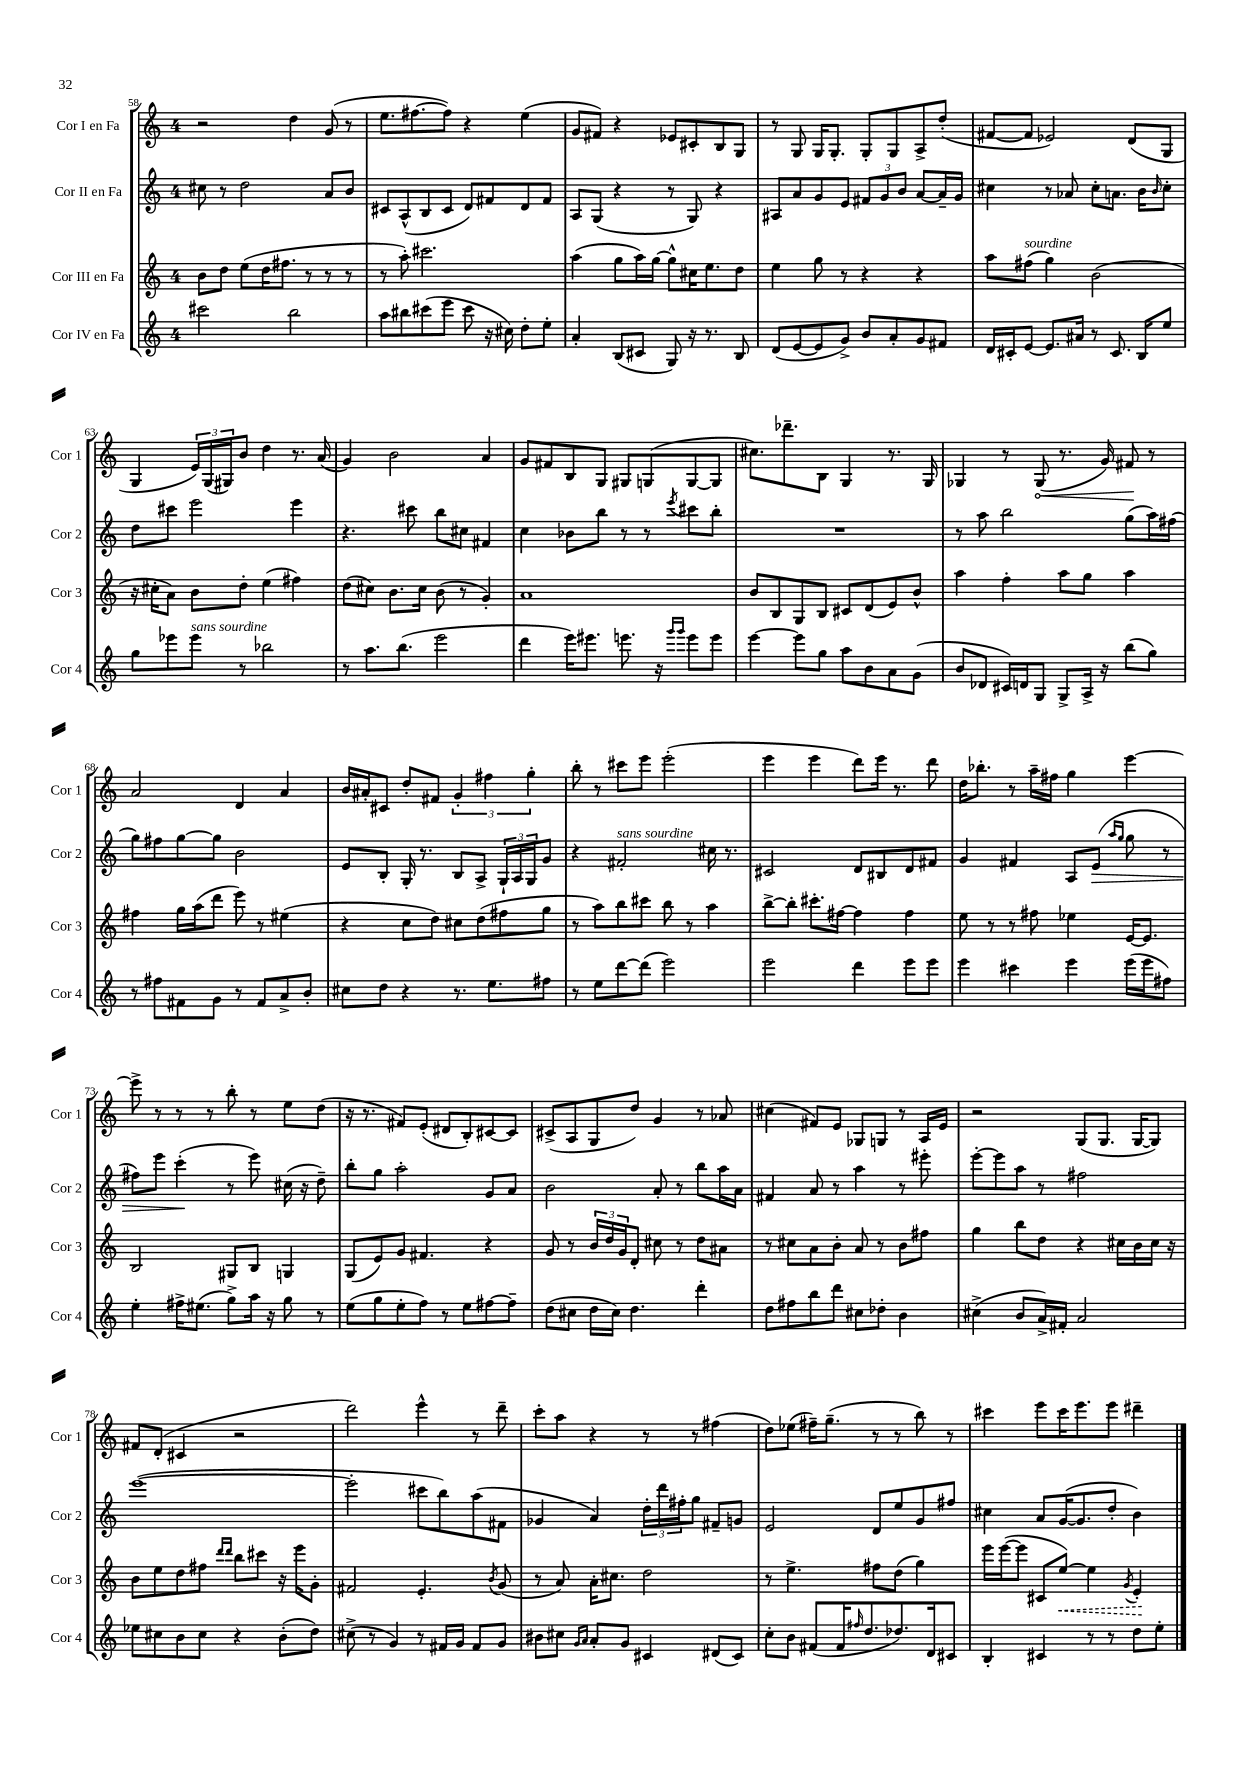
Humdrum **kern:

**kern	**kern	**kern	**kern
*staff4	*staff3	*staff2	*staff1
*clefG2	*clefG2	*clefG2	*clefG2
*k[]	*k[]	*k[]	*k[]
*M4/4	*M4/4	*M4/4	*M4/4
2ccc#	8b	8cc#	2r
.	8dd	8r	.
.	(8ee	2dd	.
.	16dd	.	.
.	8.ff#	.	.
2bb	.	.	4dd
.	8r	.	.
.	8r	8a	(8g
.	8r	8b	8r
=	=	=	=
8aa	8r	8c#	8.ee
8bb#	8aa')	(8A^^	.
.	.	.	[8.ff#
(8ccc#	2.ccc#	8B	.
8eee	.	8c#	8ff#])
8ccc#	.	8d)	4r
16r	.	8f#	.
16cc#)	.	.	.
8dd'	.	8d	(4ee
8ee'	.	8f#	.
=	=	=	=
4a'	(4aa	8A	8g
.	.	(8G	8f#)
(8B	8gg	4r	4r
8c#	16aa)	.	.
.	[16gg	.	.
8G)	8gg^^]	8r	8e-
16r	16cc#	8G)	8c#'
8.r	8.ee	.	.
.	.	4r	8B
8B	8dd	.	8G
=	=	=	=
(8d	4ee	8A#	8r
[8e	.	8a	8G
8e]	8gg	8g	16G
.	.	.	8.G'
8g^)	8r	8e	.
8b	4r	12f#	8G'
.	.	12g	.
8a'	.	.	8G
.	.	12b	.
8g	4r	[8a	8A^
8f#	.	16a~]	(8dd'
.	.	16g	.
=	=	=	=
16d	8aa	4cc#	[8f#
16c#'	.	.	.
[8e	(8ff#	.	8f#]
8.e]	4gg)	8r	2e-)
.	.	8a-	.
16a#	.	.	.
8r	(2b	8cc#'	.
8.c#	.	8.a	.
.	.	.	(8d
16B	.	16b	.
.	.	16qqb	.
8ee	.	8cc#'	8G
=	=	=	=
8gg	16r	8dd	4G
.	16cc#'	.	.
8eee-	8a)	8ccc#	.
8eee-	8b	2eee	24e)
.	.	.	(24G
.	.	.	24G#)
8r	8dd'	.	8b
2bb-	(4ee	.	4dd
.	4ff#)	4eee	8.r
.	.	.	(16a
=	=	=	=
8r	(8dd	4.r	4g)
8.aa	8cc#)	.	.
.	8.b	.	2b
(8.bb	.	.	.
.	.	8ccc#	.
.	16cc#	.	.
2eee	(8b	8bb	.
.	8r	8cc#	.
.	4g')	4f#	4a
=	=	=	=
4ddd	1a	4cc	8g
.	.	.	8f#
16eee)	.	8b-	8B
8.eee#	.	.	.
.	.	8bb	8G
8.eee	.	8r	8G#
.	.	8r	(8G
16r	.	.	.
16qqggg	.	.	.
16qqggg	.	8qeee	.
8eee	.	8ccc#	[8G
8eee	.	8bb'	8G]
=	=	=	=
[4eee	8b	1r	8.cc#)
.	8B	.	.
.	.	.	8.ddd-~
8eee]	8G	.	.
8gg	8B	.	8B
8aa	8c#	.	4G
8b	(8d	.	.
8a	8e)	.	8.r
(8g	8b^^	.	.
.	.	.	16G
=	=	=	=
8b	4aa	8r	4G-
8d-	.	8aa	.
16c#)	4ff'	2bb	8r
16d	.	.	.
8G	.	.	(8G-
8G^	8aa	.	8.r
16A^	8gg	.	.
16r	.	.	16g)
(8bb	4aa	(8gg	8f#
8gg)	.	16aa)	8r
.	.	(16ff#	.
=	=	=	=
8r	4ff#	8gg)	2a
8ff#	.	8ff#	.
8f#	16gg	[8gg	.
.	(16aa	.	.
8g	8ddd	8gg]	.
8r	8eee)	2b	4d
8f#	8r	.	.
8a^	(4ee#	.	4a
8b'	.	.	.
=	=	=	=
8cc#	4r	8e	16b
.	.	.	16a#'
8dd	.	8B'	8c#
4r	8cc	16G'	8dd'
.	.	8.r	.
.	8dd)	.	8f#
8.r	8cc#	8B	6g'
.	(8dd	8A^	.
.	.	.	6ff#
8.ee	.	.	.
.	8ff#	24G`	.
.	.	24A	.
.	.	24G	6gg'
8ff#	8gg	8g	.
=	=	=	=
8r	8r	4r	8bb'
8ee	8aa)	.	8r
[8ddd	8bb	2f#'	8ccc#
(8ddd]	8ccc#	.	8eee
2eee)	8bb	.	(2eee'
.	8r	.	.
.	4aa	16cc#	.
.	.	8.r	.
=	=	=	=
2eee	[8bb^	2c#	4eee
.	8bb']	.	.
.	8.ccc#'	.	4eee
.	[16ff#	.	.
4ddd	4ff#]	8d	8ddd)
.	.	8B#	16eee
.	.	.	8.r
8eee	4ff#	8d	.
8eee	.	8f#	8ddd
=	=	=	=
4eee	8ee	4g	16dd
.	.	.	8.bb-'
.	8r	.	.
4ccc#	8r	4f#	8r
.	8ff#	.	16aa~
.	.	.	16ff#
4eee	4ee-	8A	4gg
.	.	(8e	.
.	.	16qqaa	.
.	.	16qqgg	.
(16eee	[16e	8gg	[4eee
16eee	8.e]	.	.
8ff#)	.	8r	.
=	=	=	=
4ee'	2B	8ff#)	8eee^]
.	.	8eee	8r
16ff#^	.	(4ccc'	8r
(8.ee#	.	.	.
.	.	.	8r
8gg^)	8G#	8r	8bb'
16aa	8B	8eee)	8r
16r	.	.	.
8gg	4G	(16cc#	8ee
.	.	16r	.
8r	.	8dd~)	(8dd
=	=	=	=
(8ee	(8G	8bb'	16r
.	.	.	8.r
8gg	8e)	8gg	.
8ee'	8g	2aa'	8f#)
8ff)	4.f#	.	(8e'
8r	.	.	8d#
8ee	.	.	8B')
[8ff#	4r	8g	[8c#
8ff#~]	.	8a	8c#]
=	=	=	=
(8dd	8g	2b	(8c#^
8cc#	8r	.	8A
16dd	24b	.	8G
.	24dd	.	.
16cc#)	.	.	.
.	24g	.	.
4.dd	8d'	.	8dd)
.	8cc#	8a'	4g
.	8r	8r	.
4ddd'	8dd	8bb	8r
.	8a#	16aa	8a-
.	.	16a	.
=	=	=	=
8dd	8r	4f#	(4cc#
8ff#	8cc#	.	.
8bb	8a	8a	8f#)
8ddd	8b'	8r	8e
8cc#	8a	4aa	8G-
8dd-'	8r	.	8G
4b	8b	8r	8r
.	8ff#	8eee#'	16A
.	.	.	16e
=	=	=	=
(4cc#^	4gg	[8eee'	2r
.	.	8eee]	.
8b	8bb	8aa	.
16a^)	8dd	8r	.
16f#'	.	.	.
2a	4r	2ff#	(8G
.	.	.	8.G
.	16cc#	.	.
.	16b	.	[16G
.	16cc#	.	8G])
.	16r	.	.
=	=	=	=
8ee-	8b	([1eee	8f#
8cc#	8ee	.	(8d'
8b	8dd	.	4c#
8cc#	8ff#	.	.
.	16qqddd	.	.
.	16qqddd	.	.
4r	8bb	.	2r
.	8ccc#	.	.
(8b'	16r	.	.
.	16eee	.	.
8dd)	8g'	.	.
=	=	=	=
(8cc#^	2f#	2eee']	2ddd)
8r	.	.	.
4g)	.	.	.
8r	4.e'	8ccc#	4eee^^
16f#	.	8bb)	.
16g	.	.	.
8f#	.	(8aa	8r
.	8qb	.	.
8g	(8g	8f#	8ddd~
=	=	=	=
8b#	8r	4g-	8ccc'
8cc#	8a)	.	8aa
16qqg	.	.	.
16qqa	.	.	.
8a'	16a'	4a)	4r
.	8.cc#	.	.
8g	.	.	.
4c#	2dd	24dd'	8r
.	.	24ddd	.
.	.	24ff#'	.
.	.	8gg	8r
(8d#	.	8f#~	(4ff#
8c#)	.	8g	.
=	=	=	=
8cc'	8r	2e	8dd)
8b	4.ee^	.	(8ee-
(8f#	.	.	16ff#~)
.	.	.	(8.gg~
16f#	.	.	.
16qqff#	.	.	.
8.dd	.	.	.
.	8ff#	8d	8r
8.dd-)	(8dd	8ee	8r
.	4gg)	8g	8bb)
16d	.	.	.
8c#	.	8ff#	8r
=	=	=	=
4B'	16eee	4cc#	4ccc#
.	([16eee	.	.
.	8eee]	.	.
4c#	8c#	8a	8eee
.	[8ee)	([16g	16ccc#
.	.	8.g]	8.eee
8r	4ee]	.	.
8r	.	8dd'	8eee
.	8qg	.	.
8dd	4e'	4b)	4ddd#~
8ee'	.	.	.
==	==	==	==
*-	*-	*-	*-
